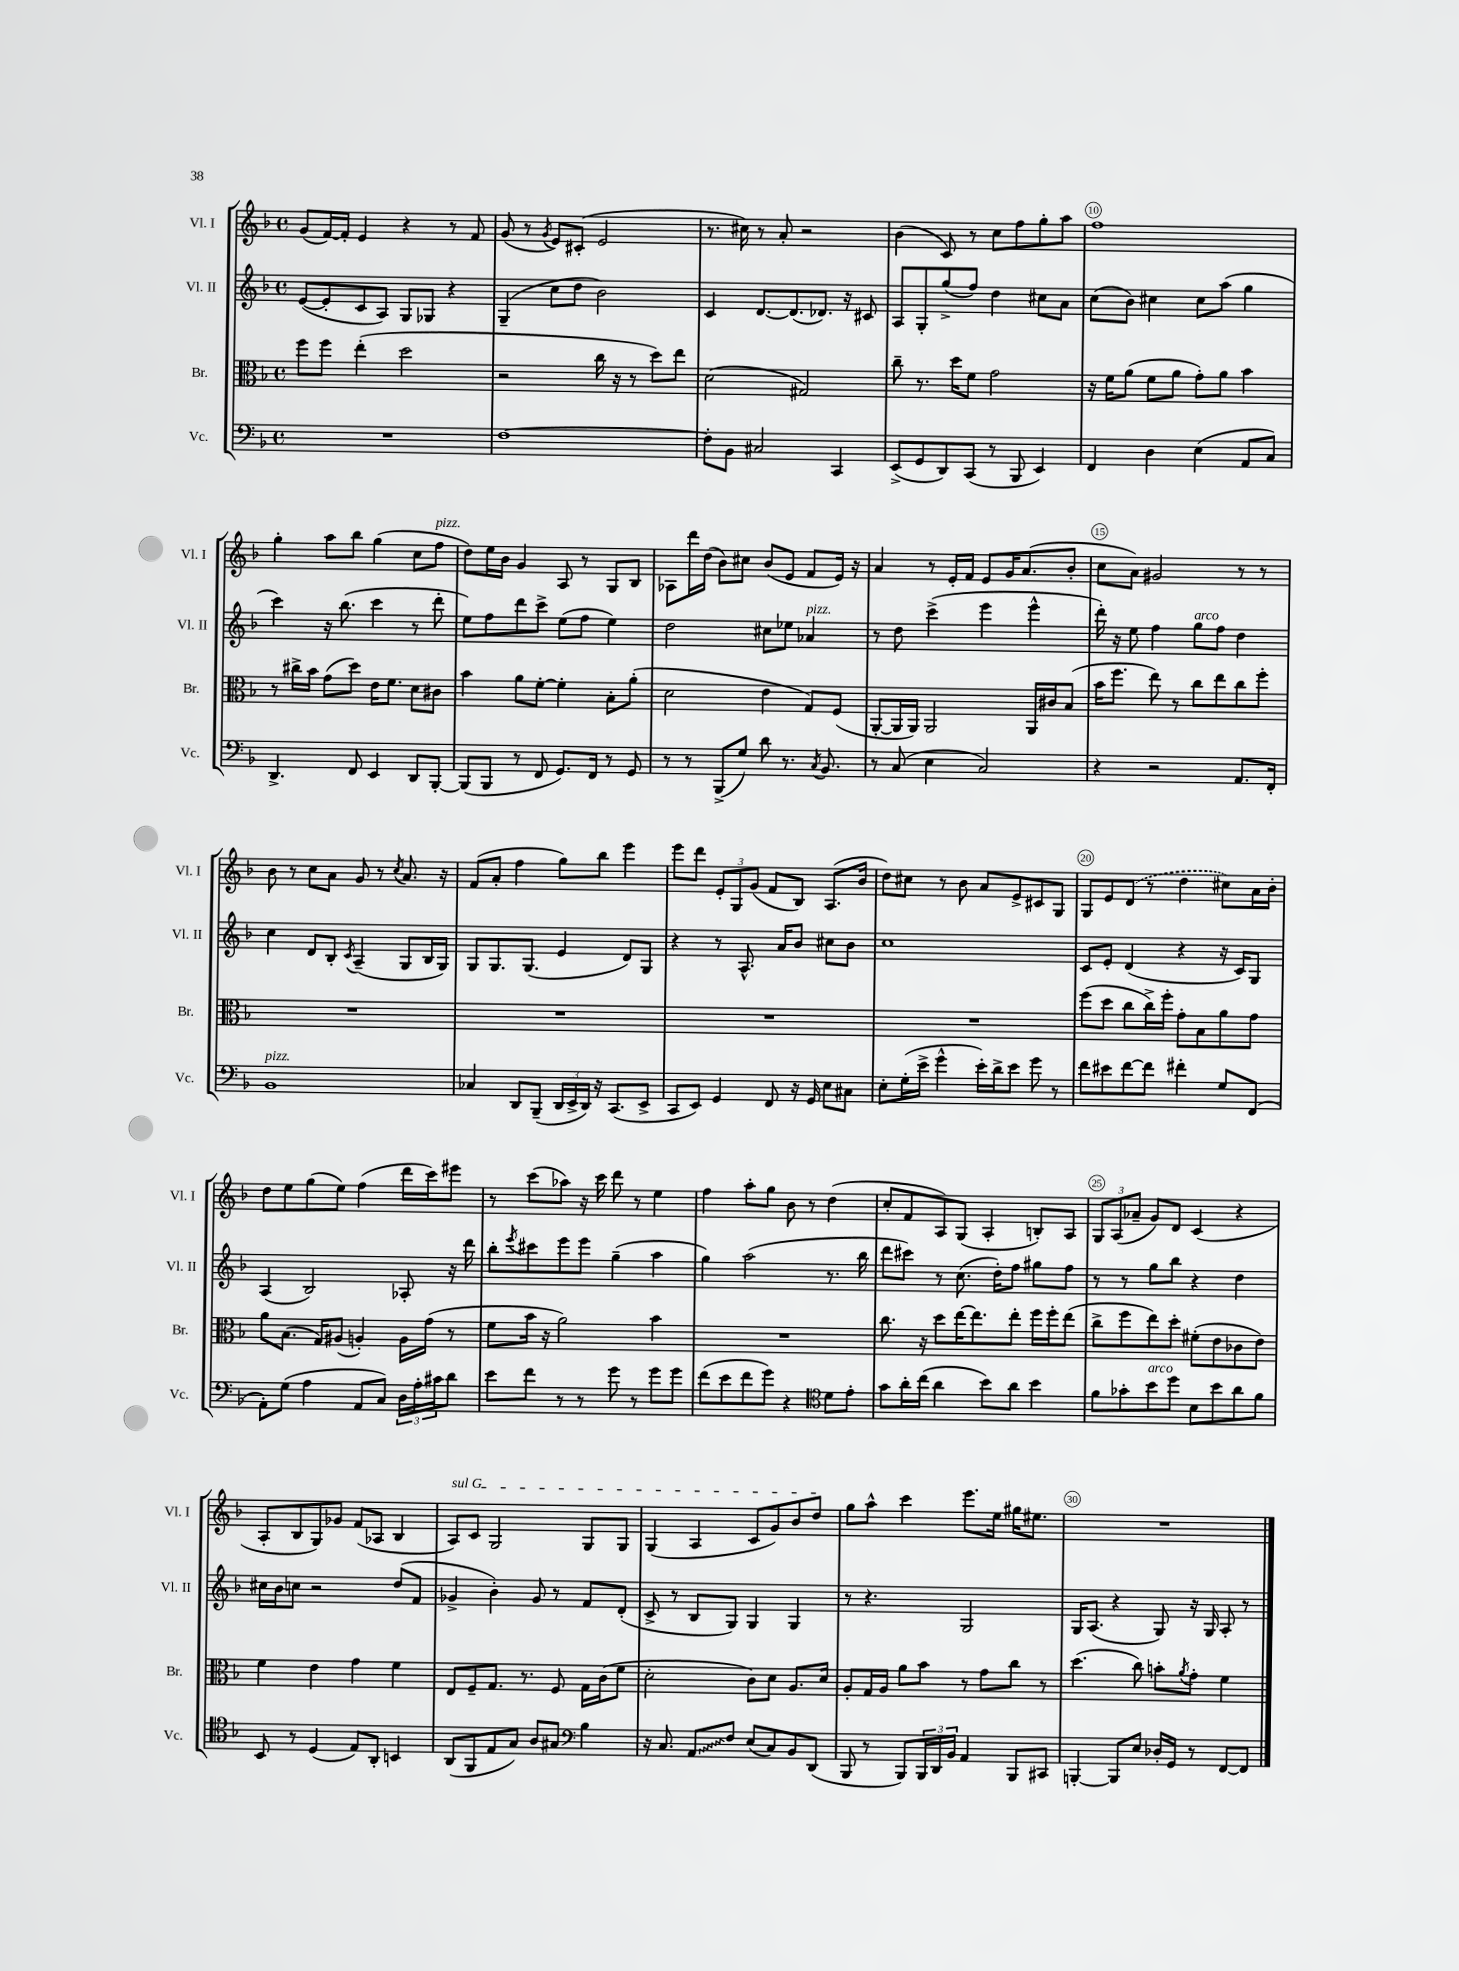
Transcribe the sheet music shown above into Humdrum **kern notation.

**kern	**kern	**kern	**kern
*staff4	*staff3	*staff2	*staff1
*clefF4	*clefC3	*clefG2	*clefG2
*k[b-]	*k[b-]	*k[b-]	*k[b-]
*M4/4	*M4/4	*M4/4	*M4/4
*met(c)	*met(c)	*met(c)	*met(c)
1r	8ff\L	([8e/L	(8g/L
.	8ff\J	8e'/]	[16f/L)
.	.	.	16f'/]JJ
.	(4ee'\	8c/	4e/
.	.	8A/J)	.
.	2dd\	8G/L	4r
.	.	8G-/J	.
.	.	4r	8r
.	.	.	8f/
=	=	=	=
[1F	2r	(4G~/	(8g/
.	.	.	8r
.	.	.	8qg/
.	.	8cc\L	8e/L)
.	.	8dd\J	(8c#'/J
.	16cc\	2b-\)	2e/
.	16r	.	.
.	8r	.	.
.	8dd\L)	.	.
.	8ee\J	.	.
=	=	=	=
8F'\]L	(2d\	4c/	8.r
8BB-\J	.	.	.
.	.	.	16cc#\)
2C#/	.	[8.d/L	8r
.	.	.	8a'/
.	.	(8.d/]	.
.	2G#/)	.	2r
.	.	8.d-/J)	.
4CC/	.	.	.
.	.	16r	.
.	.	8c#/	.
=	=	=	=
(8EE^/L	8cc~\	8A/L	(4b-\
8GG/	8.r	8G'/	.
8DD/)	.	(8gg^/	8c/)
.	16dd\LK	.	.
(8CC/J	8f\J	8ff/J)	8r
8r	2g\	4dd\	8cc\L
8BBB-/	.	.	8ff\
4EE/)	.	8cc#\L	8gg'\
.	.	8a\J	8aa\J
=	=	=	=
4FF/	16r	(8cc\L	1ff
.	16f\LK	.	.
.	(8a\J	8b-\J)	.
4D\	8f\L	4cc#\	.
.	8a\J	.	.
(4E\	8g'\L)	8cc#\L	.
.	8a\J	(8aa\J	.
8AA/L	4b-\	4gg\	.
8C/J)	.	.	.
=	=	=	=
4.DD^/	8r	4ccc\)	4gg'\
.	16cc#^\LL	.	.
.	16b-\JJ	.	.
.	(8g\L	16r	8aa\L
.	.	(8.bb-\	.
8FF/	8dd\J)	.	8bb-\J
4EE/	16e\LK	4ccc\	(4gg\
.	8.f\J	.	.
8DD/L	8d\L	8r	8cc\L
[8BBB-'/J	8c#\J	8ddd'\	8ff\J
=	=	=	=
(8BBB-/]L	4b-\	8ee\L)	8dd\L)
8BBB-/J	.	8ff\	16ee\L
.	.	.	16b-\JJ
8r	8a\L	8ddd\	4g/
8FF/	[8f'\J	8ccc^\J	.
8.GG/L)	4f'\]	(8ee\L	8A/
.	.	8ff\J	8r
16FF/Jk	.	.	.
8r	8B-'\L	4ee\)	8G/L
8GG/	(8a'\J	.	8B-/J
=	=	=	=
8r	2d\	2dd\	8A-\L
8r	.	.	16ddd\L
.	.	.	(16dd\JJ
(8BBB-^/L	.	.	8b-\L)
8G/J)	.	.	8cc#\J
8d\	4e\	8cc#\L	(8b-/L
8.r	.	8ee-\J	8e/J
.	8G/L)	4a-/	8f/L
8qC/	.	.	.
8.BB-/	.	.	.
.	(8F/J	.	16e/Jk)
.	.	.	16r
=	=	=	=
8r	[8AA'/L	8r	4a/
(8C/	16AA/]L	8dd\	.
.	16AA/JJ)	.	.
4E\	2AA/	(4ccc^\	8r
.	.	.	16e'/LL
.	.	.	16f/JJ
2C/)	.	4eee\	8e/L
.	.	.	16g/K
.	.	.	(8.a/
.	16AA/LL	4eee^^\	.
.	16c#/J	.	.
.	(8B-/J	.	8b-'/J
=	=	=	=
4r	16b-\LK	16ddd'\)	8cc\L
.	8.ff\J	16r	.
.	.	8ee\	8a\J)
2r	8ee\)	4ff\	2g#/
.	8r	.	.
.	8cc\L	8gg\L	.
.	8ee\	8ff\J	.
8.AA/L	8cc\	4dd\	8r
.	8ff'\J	.	8r
16FF'/Jk	.	.	.
=	=	=	=
1BB-	1r	4cc\	8b-\
.	.	.	8r
.	.	8d/L	8cc\L
.	.	8B-'/J	8a\J
.	.	8qc/	.
.	.	(4A~/	8g/
.	.	.	8r
.	.	.	8qcc/
.	.	8G/L	8.a/
.	.	16B-/L	.
.	.	16G/JJ)	16r
=	=	=	=
4C-/	1r	8G/L	(8f/L
.	.	8.G/	8a'/J
8DD/L	.	.	4ff\
.	.	(8.G/J	.
(8BBB-~/J	.	.	.
24DD/LL	.	4e/	8gg\L)
24EE^/	.	.	.
24DD/JJ)	.	.	.
16r	.	.	8bb-\J
(8.CC/L	.	.	.
.	.	8d/L)	4eee\
8EE^/J	.	8G/J	.
=	=	=	=
8CC/L	1r	4r	8eee\L
8EE/J)	.	.	8ddd\J
4GG/	.	8r	12e'/L
.	.	.	12G/
.	.	8.A^^/	.
.	.	.	(12g/J
8FF/	.	.	8f/L
.	.	16a/LK	.
16r	.	8b-/J	8B-/J)
16GG/	.	.	.
8E\L	.	8cc#\L	(8.A/L
8C#\J	.	8b-\J	.
.	.	.	16b-/Jk
=	=	=	=
8E'\L	1r	1cc	8dd\L)
(16G'\L	.	.	8cc#\J
16e^\JJ	.	.	.
4g^^\	.	.	8r
.	.	.	8b-\
16e'\LL)	.	.	8a/L
16d^\J	.	.	.
8e\J	.	.	8e^/
8g\	.	.	8c#/
8r	.	.	8G/J
=	=	=	=
8f\L	(8ff\L	8c/L	8G/L
8e#\	8dd\J	8e'/J	8e/
[8f\	8cc\L	(4d/	(8d/J
8f\]J	16cc^\L)	.	8r
.	16ff'\JJ	.	.
4f#'\	8g'\L	4r	4dd\
.	8B-\	.	.
8G/L	8a\	16r	8cc#\L)
.	.	16c/LK)	.
(8FF/J	8g\J	8G/J	16a\L
.	.	.	16b-'\JJ
=	=	=	=
8AA'\L)	8a\L	(4A/	8dd\L
(8G\J	(8.B-\J	.	8ee\
4A\	.	2B-/)	(8gg\
.	16G/LK)	.	.
.	(8A#/J	.	8ee\J)
8AA/L	4A'/)	.	(4ff\
8C/J)	.	.	.
24D\LL	16A\LL	8A-'/	16ddd\LL
24A'\	.	.	.
.	(16g\JJ	.	16ccc\J)
24c#\J	.	.	.
8d\J	8r	16r	8eee#\J
.	.	16ddd\	.
=	=	=	=
8e\L	8f\L	8bb-'\L	8r
.	.	8qeee/	.
8f\J	16b-\Jk	8ccc#\	(8ccc\L
.	16r	.	.
8r	2a\)	8eee\	8aa-\J)
8r	.	8eee\J	16r
.	.	.	16ccc\
8g\	.	(4gg~\	8ddd\
8r	.	.	8r
8g\L	4b-\	4aa\	4ee\
8g\J	.	.	.
=	=	=	=
(8f\L	1r	4gg\)	4ff\
8e\	.	.	.
8f\	.	(2aa\	8aa'\L
8g\J)	.	.	8gg\J
4r	.	.	8b-\
.	.	.	8r
*clefC4	*	*	*
8d\L	.	8.r	(4dd\
8e'\J	.	.	.
.	.	16bb-\	.
=	=	=	=
8g\L	8.cc\	8ddd\L	8cc'/L
16a'\L	.	8ccc#\J)	8f/
(16cc\JJ	16r	.	.
4a\	8dd\L	8r	8A/)
.	[16ee\K	(8.cc\	(8G/J
.	8.ee\]	.	.
8b-\L)	.	.	4A'/
.	.	16dd'\LK)	.
8a\J	8ee'\J	8ff\J	.
4b-\	16ff\LL	8gg#\L	8B'/L)
.	16ff'\J	.	.
.	(8ee\J	8ff\J	8A/J
=	=	=	=
8f\L	8cc^\L	8r	12G/L
.	.	.	(12A/
8g-'\	8ff\	8r	.
.	.	.	12a-~/J
8b-\	8ee\)	8gg\L	8g/L)
8dd\J	8dd'\J	8bb-\J	8d/J
8B-\L	(8f#'\L	4r	(4c/
8b-\	8e\	.	.
8a\	8c-\	4dd\	4r
8f\J	8e\J)	.	.
=	=	=	=
8BB-/	4f\	16cc#\LL	8A'/L
.	.	16b-\J	.
8r	.	8cc\J	8B-/
(4D/	4e\	2r	8G/)
.	.	.	8g-/J
8E/L)	4g\	.	(8f/L
8AA'/J	.	.	8A-/J
4BB/	4f\	(8dd/L	4B-/
.	.	8f/J	.
=	=	=	=
(8AA/L	8E/L	4g-^/	8A/L)
8FF/	8F~/	.	8c/J
8E/	8.G/J	4b-'\)	2G/
8G/J)	.	.	.
.	8.r	.	.
8A/L	.	8g-/	.
8G#/J	8F/	8r	.
*clefF4	*	*	*
4B-\	16G\LL	8f/L	8G/L
.	(16c\J	.	.
.	8f\J	(8d'/J	8G/J
=	=	=	=
16r	2d'\	8c^/	(4G/
8.C/	.	.	.
.	.	8r	.
8AA/L	.	8B-/L	4A/
8F/J	.	8G/J)	.
(8E/L	8c\L)	4G/	8c/L
8C/)	8d\J	.	8g/)
8BB-/	8.A/L	4G/	8b-/
(8DD/J	.	.	8dd/J
.	16d/Jk	.	.
=	=	=	=
8BBB-/	8A'/L	8r	8gg\L
8r	16G/L	4.r	8aa^^\J
.	16A/JJ	.	.
8BBB-/L)	8a\L	.	4ccc\
24BBB-/L	8b-\J	.	.
24DD/	.	.	.
24BB-/JJ	.	.	.
4AA/	8r	2G/	8.eee\L
.	8g\L	.	.
.	.	.	16ee\Jk
8BBB-/L	8cc\J	.	16gg#\LK
.	.	.	8.ee#\J
8CC#/J	8r	.	.
=	=	=	=
[4BBB'/	(4.dd\	16G/LK	1r
.	.	(8.A/J	.
8BBB/]L	.	4r	.
8E/J	8cc\)	.	.
16D-'/LL	8b'\L	8G/)	.
16GG/JJ	.	.	.
.	8qa/	.	.
8r	8g'\J	16r	.
.	.	16G/	.
[8FF/L	4f\	8A'/	.
8FF/]J	.	8r	.
==	==	==	==
*-	*-	*-	*-
